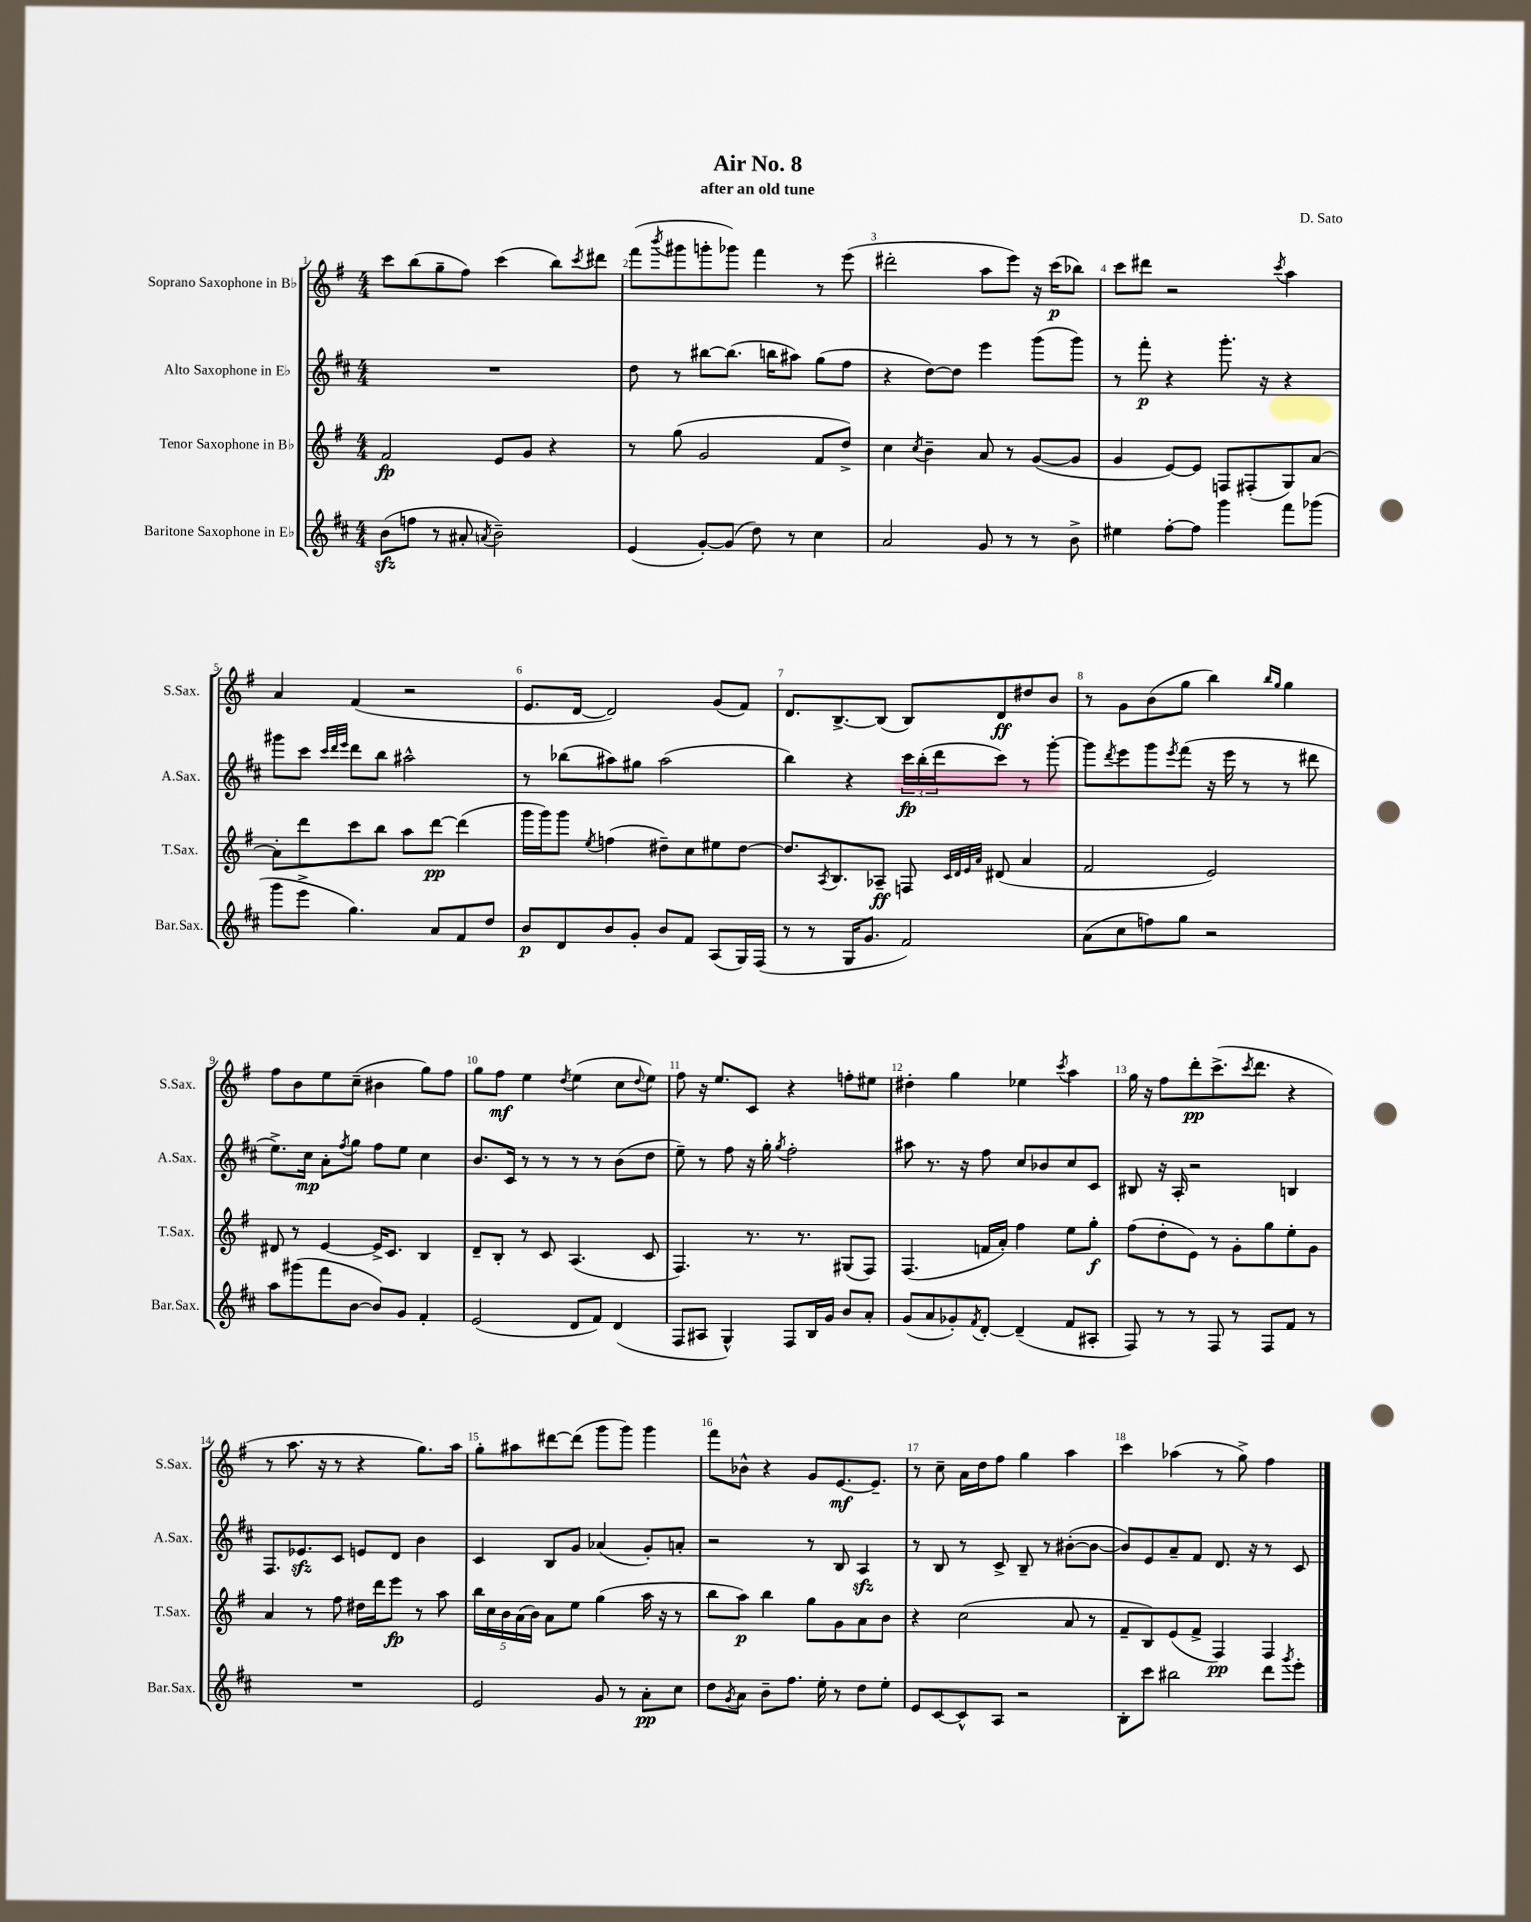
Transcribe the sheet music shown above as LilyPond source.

\header { title = "Air No. 8" composer = "D. Sato" subtitle = "after an old tune" }
<<
\new StaffGroup <<
\new Staff = "s0" \with { instrumentName = "Soprano Saxophone in Bb" shortInstrumentName = "S.Sax." } {
    \clef treble \key g \major \numericTimeSignature \time 4/4
    c'''8 b''8( g''8-- fis''8) c'''4( b''8) \acciaccatura { c'''8 } dis'''8 |
    fis'''8( \acciaccatura { b'''8 } gis'''8 g'''8-. ges'''8) fis'''4 r8 e'''8( |
    dis'''2-. a''8 e'''8) r16 c'''16\p( bes''8) |
    c'''8 dis'''8 r2 \acciaccatura { c'''8 } a''4 |
    a'4 fis'4( r2 |
    e'8. d'16~ d'2) g'8( fis'8) |
    d'8. b8.~-> b8( b8) d'8\ff dis''8 b'8 |
    r8 g'8 b'8( g''8 b''4) \grace { b''16 g''16 } g''4 |
    fis''8 b'8 e''8 c''8--( bis'4 g''8) fis''8 |
    g''8 fis''8\mf e''4 \acciaccatura { d''8 } e''4( c''8 \appoggiatura { d''8 } e''8) |
    fis''8 r16 e''8. c'8 r4 f''8-. eis''8 |
    dis''4-. g''4 ees''4 \acciaccatura { c'''8 } a''4 |
    g''16 r16 fis''8 d'''8-.\pp c'''8.->( \acciaccatura { c'''8 } d'''8. r4 |
    r8 a''8. r16 r8 r4 g''8.) a''16 |
    g''8-. ais''8 dis'''8~ dis'''8( g'''8 g'''8) g'''4 |
    fis'''8 bes'8-^ r4 g'8 e'8.~\mf e'8.-- |
    r8 c''8-- a'16 d''16 fis''8 g''4 a''4 |
    c'''4 aes''4( r8 g''8->) fis''4 \bar "|." |
}
\new Staff = "s1" \with { instrumentName = "Alto Saxophone in Eb" shortInstrumentName = "A.Sax." } {
    \clef treble \key d \major \numericTimeSignature \time 4/4
    R1 |
    d''8 r8 bis''8~ bis''8.( b''16 ais''8) g''8( fis''8 |
    r4 d''8~) d''8 e'''4 g'''8( g'''8) |
    r8 fis'''8-.\p r4 g'''8.-. r16 r4 |
    gis'''8 cis'''8 \grace { cis'''32 d'''32 e'''32 } d'''8 b''8 ais''2-^ |
    r8 bes''8( ais''8) gis''8 ais''2( |
    b''4) r4 \tuplet 3/2 { cis'''16\fp b''16-.( d'''16 } cis'''8) r8 g'''8~-. |
    g'''8 \acciaccatura { d'''8 } e'''8 g'''8 \acciaccatura { e'''8 } fis'''8( r16 e'''16 r8 r8 dis'''8 |
    e''8.->) cis''16\mp a'8-. \acciaccatura { fis''8 } g''8 fis''8 e''8 cis''4 |
    b'8. cis'16 r8 r8 r8 r8 b'8( d''8 |
    e''8--) r8 fis''8 r16 g''16-. \acciaccatura { g''8 } fis''2-. |
    ais''8 r8. r16 fis''8 cis''8 bes'8 cis''8 cis'8 |
    bis8 r16 a16-. r2 b4 |
    fis8. ees'8.\sfz cis'8 e'8 d'8 b'4 |
    cis'4 b8 g'8 aes'4( g'8-.) a'8-. |
    r2 r8 b8 a4\sfz |
    r8 b8 r8 cis'8-> b8-- r8 bis'8~-.( bis'8~ |
    bis'8) e'8 a'8-- fis'8 d'8. r16 r8 cis'8 \bar "|." |
}
\new Staff = "s2" \with { instrumentName = "Tenor Saxophone in Bb" shortInstrumentName = "T.Sax." } {
    \clef treble \key g \major \numericTimeSignature \time 4/4
    fis'2\fp e'8 g'8 r4 |
    r8 g''8( g'2 fis'8 d''8->) |
    c''4 \acciaccatura { c''8 } b'4-- a'8 r8 g'8~( g'8 |
    g'4 e'8~) e'8 f8 fis8-.( g8) a'8~ |
    a'8-. d'''8 c'''8 b''8 a''8 d'''8~\pp d'''4( |
    g'''16 g'''16) g'''8 \acciaccatura { e''8 } f''4( dis''8--) c''8 eis''8 dis''8~ |
    dis''8. \acciaccatura { a8 } b8. aes8--\ff f8 \grace { c'32 d'32 e'32 a'32 } dis'8( a'4 |
    fis'2 e'2) |
    dis'8 r8 e'4~ e'16-> c'8. b4 |
    d'8-- b8-. r8 c'8 a4.( c'8 |
    fis4.) r8. r8. gis8( fis8) |
    fis4.( f'16 a'16-.) fis''4 e''8 g''8-.\f |
    fis''8( d''8-. e'8) r8 g'8-. g''8 e''8-. g'8 |
    a'4 r8 fis''8 dis''16 d'''16 e'''8\fp r8 a''8 |
    \tuplet 5/4 { b''16 c''16 b'16 a'16( b'16) } a'8 e''8 g''4( a''16 r16 r8 |
    b''8 a''8\p) b''4 g''8 g'8 a'8 b'8 |
    r4 c''2( a'8 r8 |
    fis'8-- b8) e'8( fis'8-> fis4\pp) fis4 \bar "|." |
}
\new Staff = "s3" \with { instrumentName = "Baritone Saxophone in Eb" shortInstrumentName = "Bar.Sax." } {
    \clef treble \key d \major \numericTimeSignature \time 4/4
    b'8\sfz( f''8 r8 ais'8-. \acciaccatura { a'8 } b'2--) |
    e'4( g'8~-.) g'8( d''8) r8 cis''4 |
    a'2 g'8 r8 r8 b'8-> |
    eis''4 fis''8~-. fis''8 g'''4 fis'''8 ges'''8( |
    g'''8 e'''8-> g''4.) a'8 fis'8 d''8 |
    b'8\p d'8 b'8 g'8-. b'8 fis'8 a8( g16) fis16( |
    r8 r8 g16 g'8. fis'2) |
    a'8( cis''8 f''8) g''8 r2 |
    a''8 gis'''8( fis'''8 b'8~ b'8) g'8 fis'4-. |
    e'2( d'8 fis'8) d'4( |
    fis8 ais8 g4-^) fis8 b16 g'16 b'8 a'8-. |
    g'8( a'8 ges'8-.) \acciaccatura { fis'8 } d'8~-. d'4--( fis'8 ais8-. |
    fis8) r8 r8 fis8 r8 fis8 fis'8 r8 |
    R1 |
    e'2 g'8 r8 a'8-.\pp cis''8 |
    d''8 \acciaccatura { g'8 } a'8 b'8-- fis''8. e''16-. r8 d''8 e''8-. |
    e'8 cis'8~ cis'8-^ a8 r2 |
    b8-. cis'''8 bis''2 d'''8 \acciaccatura { g'''8 } e'''8-. \bar "|." |
}
>>
>>
\layout { \context { \Score \override BarNumber.break-visibility = ##(#f #t #t) barNumberVisibility = #all-bar-numbers-visible } }
